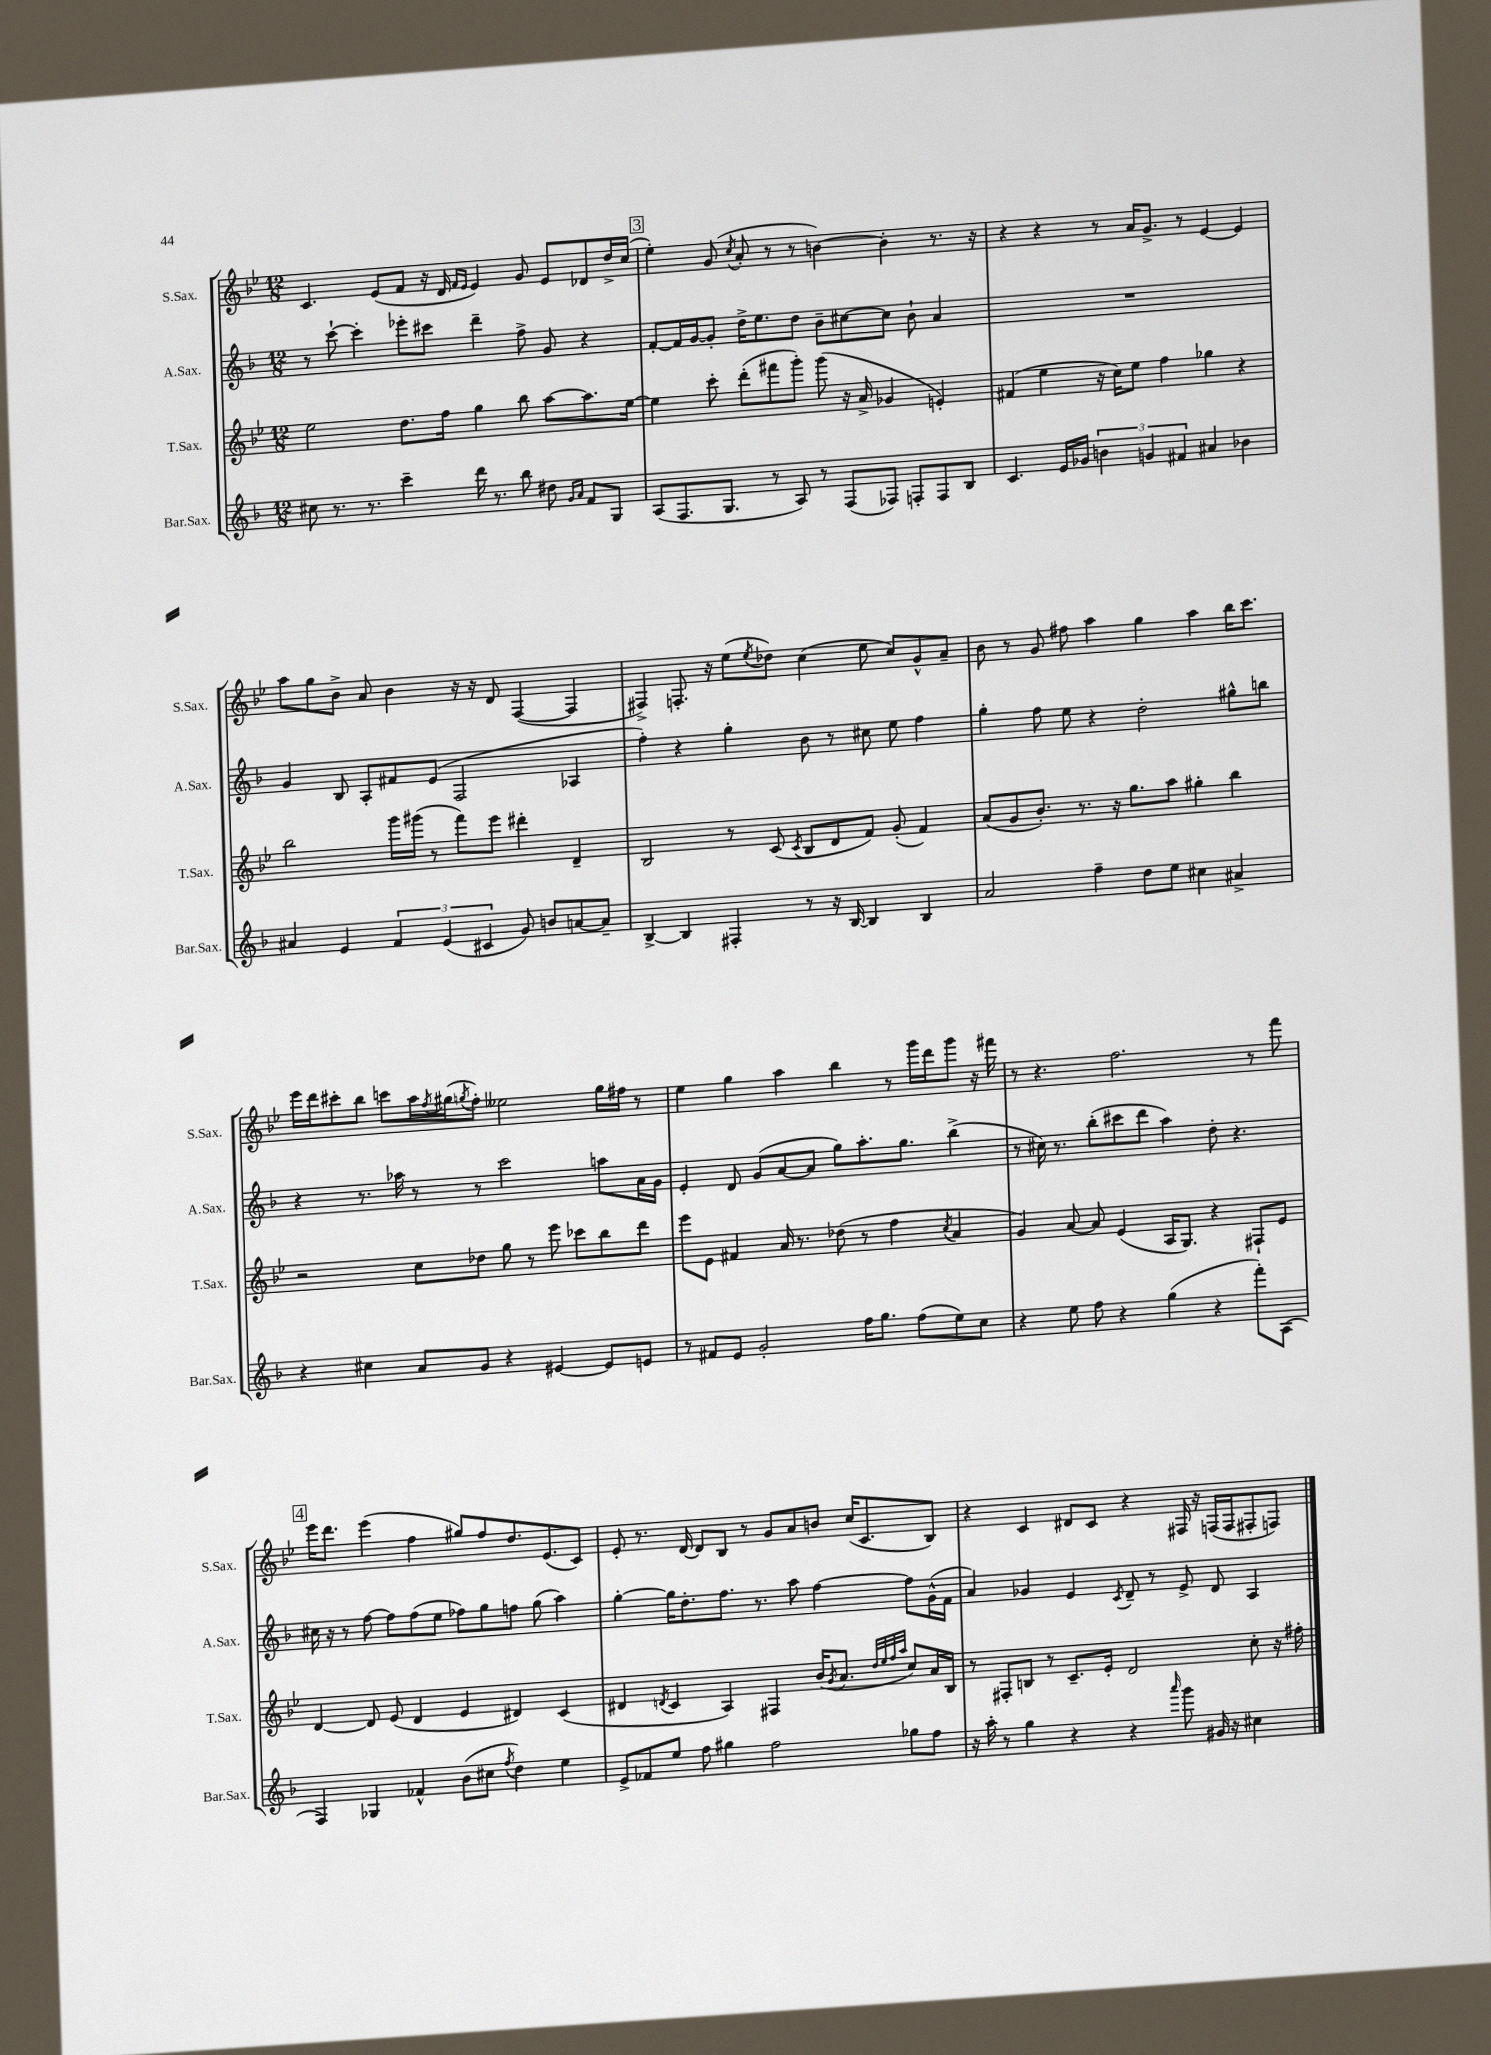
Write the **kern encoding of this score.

**kern	**kern	**kern	**kern
*part4	*part3	*part2	*part1
*staff4	*staff3	*staff2	*staff1
*I"Bar.Sax.	*I"T.Sax.	*I"A.Sax.	*I"S.Sax.
*I'Bar.Sax.	*I'T.Sax.	*I'A.Sax.	*I'S.Sax.
*clefG2	*clefG2	*clefG2	*clefG2
*k[b-]	*k[b-e-]	*k[b-]	*k[b-e-]
*M12/8	*M12/8	*M12/8	*M12/8
=83	=83	=83	=83
8cc#X\	2ee-\	8r	4.c/
8.r	.	[8ccc`\	.
.	.	4ccc'\]	.
8.r	.	.	.
.	.	.	(8e-/L
4ccc~\	8.dd\L	8eee-X'\L	8f/J
.	.	8ccc#X\J	16r
.	16ff\Jk	.	16d/
.	.	.	16qqf/LL
.	.	.	16qqe-/JJ
16ddd\	4gg\	4ddd~\	4e-/)
8.r	.	.	.
8bb-\	8bb-\	8ff^\	8g/
8dd#X\	[8aa\L	8g/	8e-/L
16qqg/LL	.	.	.
16qqa/JJ	.	.	.
8f/L	8.aa\]	4r	8d-X/
8G/J	.	.	16dd^/L
.	[16ee-\Jk	.	(16cc/JJ
!!LO:REH:place=s1:t=3
=84	=84	=84	=84
(8A/L	4ee-\]	[8f'/L	4ee-'\)
8.F/	.	16f/L]	.
.	.	[16g/J	.
.	8ccc'\	8g'/J]	(8g/
8.G/J	.	.	.
.	.	.	8qcc/
.	(8ddd'\L	16dd^\KL	8a'/
.	.	8.ee\	.
8r	8fff#X\	.	8r
8A/)	8ggg'\J)	8dd\J	8r
8r	(8ggg\	8b-~\L	[4bn\)
(8F/L	16r	[8cc#X\	.
.	16a^/	.	.
8F-X/J)	4g-X/	8cc#\J]	4b'\]
8Fn'/L	.	8b-`\	.
8F/	4en'/)	4a/	8.r
8B-/J	.	.	.
.	.	.	16r
=85	=85	=85	=85
4.c/	(4f#X/	1.r	4r
.	4ee-\	.	4r
16e/LL	.	.	.
16g-X/JJ	.	.	.
6bn\	16r	.	8r
.	16cc\KL)	.	.
.	8ee-\J	.	16a/KL
6gn/	.	.	.
.	.	.	8.g^/J
.	4ff\	.	.
6f#X/	.	.	.
.	.	.	8r
4a#X/	4gg-X\	.	[4e-/
4b-X\	4r	.	4e-/]
!!LO:LB:g=z
=86	=86	=86	=86
4a#X/	2bb-\	4g/	8aa\L
.	.	.	8gg\
4e/	.	8B-/	8b-^\J
.	.	8A'/L	8a/
6f/	16ggg\LL	8f#X/	4b-\
.	(16ggg#X\JJ	.	.
.	8r	(8e/J	.
(6e/	.	.	.
.	8fff\L)	2F/	16r
.	.	.	16r
6c#X/	.	.	.
.	8eee-\J	.	8d/
8g/)	4ddd#X'\	.	([4F/
8bn/L	.	.	.
[8an/	4d~/	4A-X/	4F/]
8a~/J]	.	.	.
=87	=87	=87	=87
[4B-^/	2B-/	4ff'\)	4F#X^/)
4B-/]	.	4r	8.Fn'/
.	.	.	16r
4F#X'/	8r	4gg'\	(8ee-\L
.	.	.	8qee-/
.	(8c/	.	8dd-X\J)
.	8qc/	.	.
8r	8B-/L	8b-\	(4cc\
16r	8d/	8r	.
[16B-/	.	.	.
4B-/]	8f/J)	8cc#X\	8ee-\
.	(8g'/	8ee\	8cc/L)
4B-/	4f/)	4ff\	8g^^/
.	.	.	8a~/J
=88	=88	=88	=88
2a/	(8a/L	4gg'\	8b-\
.	8g/	.	8r
.	8.b-'/J)	8ff\	8g/
.	.	8ee\	8ff#X\
.	8.r	.	.
4ff~\	.	4r	4aa\
.	16r	.	.
.	8.gg\L	.	.
8dd\L	.	2dd'\	4gg\
8ee\J	8aa\J	.	.
4cc#X\	4gg#X'\	.	4aa\
4a#X^/	4bb-\	8gg#X^^\L	16bb-\KL
.	.	.	8.ccc\J
.	.	8bbn\J	.
!!LO:LB:g=z
=89	=89	=89	=89
4r	2r	4r	16eee-\LL
.	.	.	16ddd\J
.	.	.	8ccc#X'\
4cc#X\	.	8.r	8bb-\J
.	.	.	8cccn\L
.	.	16aa-X\	.
8a/L	8cc\L	8r	16aa\L
.	.	.	8qff/
.	.	.	(16gg#X\J
.	.	.	8qggn/
8g/J	8dd-X\J	8r	8ff'\J)
4r	8gg\	2ccc\	2ee--X\
.	8r	.	.
[4e#X/	8eee-\	.	.
.	8ccc-X\L	.	.
8e#/L]	8bb-\	8aan\L	16gg\LL
.	.	.	16ff#X\JJ
8en/J	8ddd\J	16a\L	8r
.	.	16g\JJ	.
=90	=90	=90	=90
8r	8eee-\L	4e'/	4ee-\
8f#X/L	8e-\J	.	.
8e/J	4f#X/	8d/	4gg\
2g'/	.	(8g/L	.
.	16a/	[8a/	4aa\
.	8.r	.	.
.	.	8a/J]	.
.	(8dd-X\	8gg\L)	4bb-\
16ff\KL	8r	8.aa'\	.
8.gg\J	.	.	.
.	4ff\	.	8r
.	.	8.gg\J	.
(8ff\L	.	.	16ggg\LL
.	.	.	16ddd\J
.	8qcc/	.	.
8ee\)	4a/	(4bb-^\	8ggg\J
8cc\J	.	.	16r
.	.	.	16fff#X\
=91	=91	=91	=91
4r	4g/)	8r	8r
.	.	16cc#X\)	4.r
.	.	8.r	.
8ee\	[8a/	.	.
8ff\	8a/]	(8bb-'\L	.
4r	(4e-/	8ccc#X\	2.ff\
.	.	8ddd\J	.
(4gg\	16A/KL	4aa\)	.
.	8.G/J)	.	.
4r	4r	8dd'\	.
.	.	4.r	.
8fff'\L)	8F#X`/L	.	8r
(8A\J	8e-/J	.	8fff\
!!LO:LB:g=z
!!LO:REH:place=s1:t=4
=92	=92	=92	=92
4F/)	[4d/	16cc#X\	16eee-\KL
.	.	16r	8.ddd\J
.	.	8r	.
4G-X/	8d/]	[8ff\	(4eee-\
.	(8e-/	8ff\L]	.
4f-X^^/	4d/	(8ff\	4ff\
.	.	8ee\J	.
(8b-\L	4e-/	8ff-X\L)	8gg#X/L)
8cc#X\J	.	8gg\	8ff/
8qff/	.	.	.
4dd\)	4d#X/)	8ffn\J	8.dd/
.	.	(8gg\	.
.	.	.	(8.e-/
4ee\	(4c/	4aa\)	.
.	.	.	8c/J)
=93	=93	=93	=93
8e^/L	4d#X/	[4gg'\	8e-'/
8f-X/	.	.	8.r
.	8qdn/	.	.
8ee/J	4c/	16gg\KL]	.
.	.	8.dd'\	[16d/
8ff\	.	.	8d/L]
4gg#X\	4A/)	8.ff\J	8B-/J
.	.	.	8r
.	.	8.r	.
2ff\	4F#X/	.	8g/L
.	.	8aa\	8a/
.	(16b-/KL	[4ff\	8bn/J
.	8qg/	.	.
.	8.a/J	.	.
.	.	.	(16cc/KL
.	.	.	8.c/
.	32qqdd/LLL	.	.
.	32qqee-/	.	.
.	32qqff/	.	.
.	32qqaa/JJJ	.	.
8gg-X\L	8cc/L)	8ff\L]	.
8ff\J	16a/L	(16g^^\L	8B-/J)
.	16B-/JJ	16f\JJ	.
=94	=94	=94	=94
16r	8r	4a/)	4r
16aa'\	.	.	.
8r	8F#X'/L	.	.
4gg\	8Bn/J	4g-X/	4c/
.	8r	.	.
4r	8.c~/L	4e/	8d#X/L
.	.	.	8c/J
.	16e-'/Jk	.	.
.	.	8qc/	.
4r	2d/	8d~/	4r
.	.	8r	.
16qqaaa/	.	.	.
8ggg\	.	8e^/	16F#X/
.	.	.	16r
16g#X/	.	8d/	(16Fn/LL
16r	.	.	16F/J
4cc#X\	8cc'\	4A/	8F#X'/
.	16r	.	8Fn/J)
.	16ff#X'\	.	.
==	==	==	==
*-	*-	*-	*-
